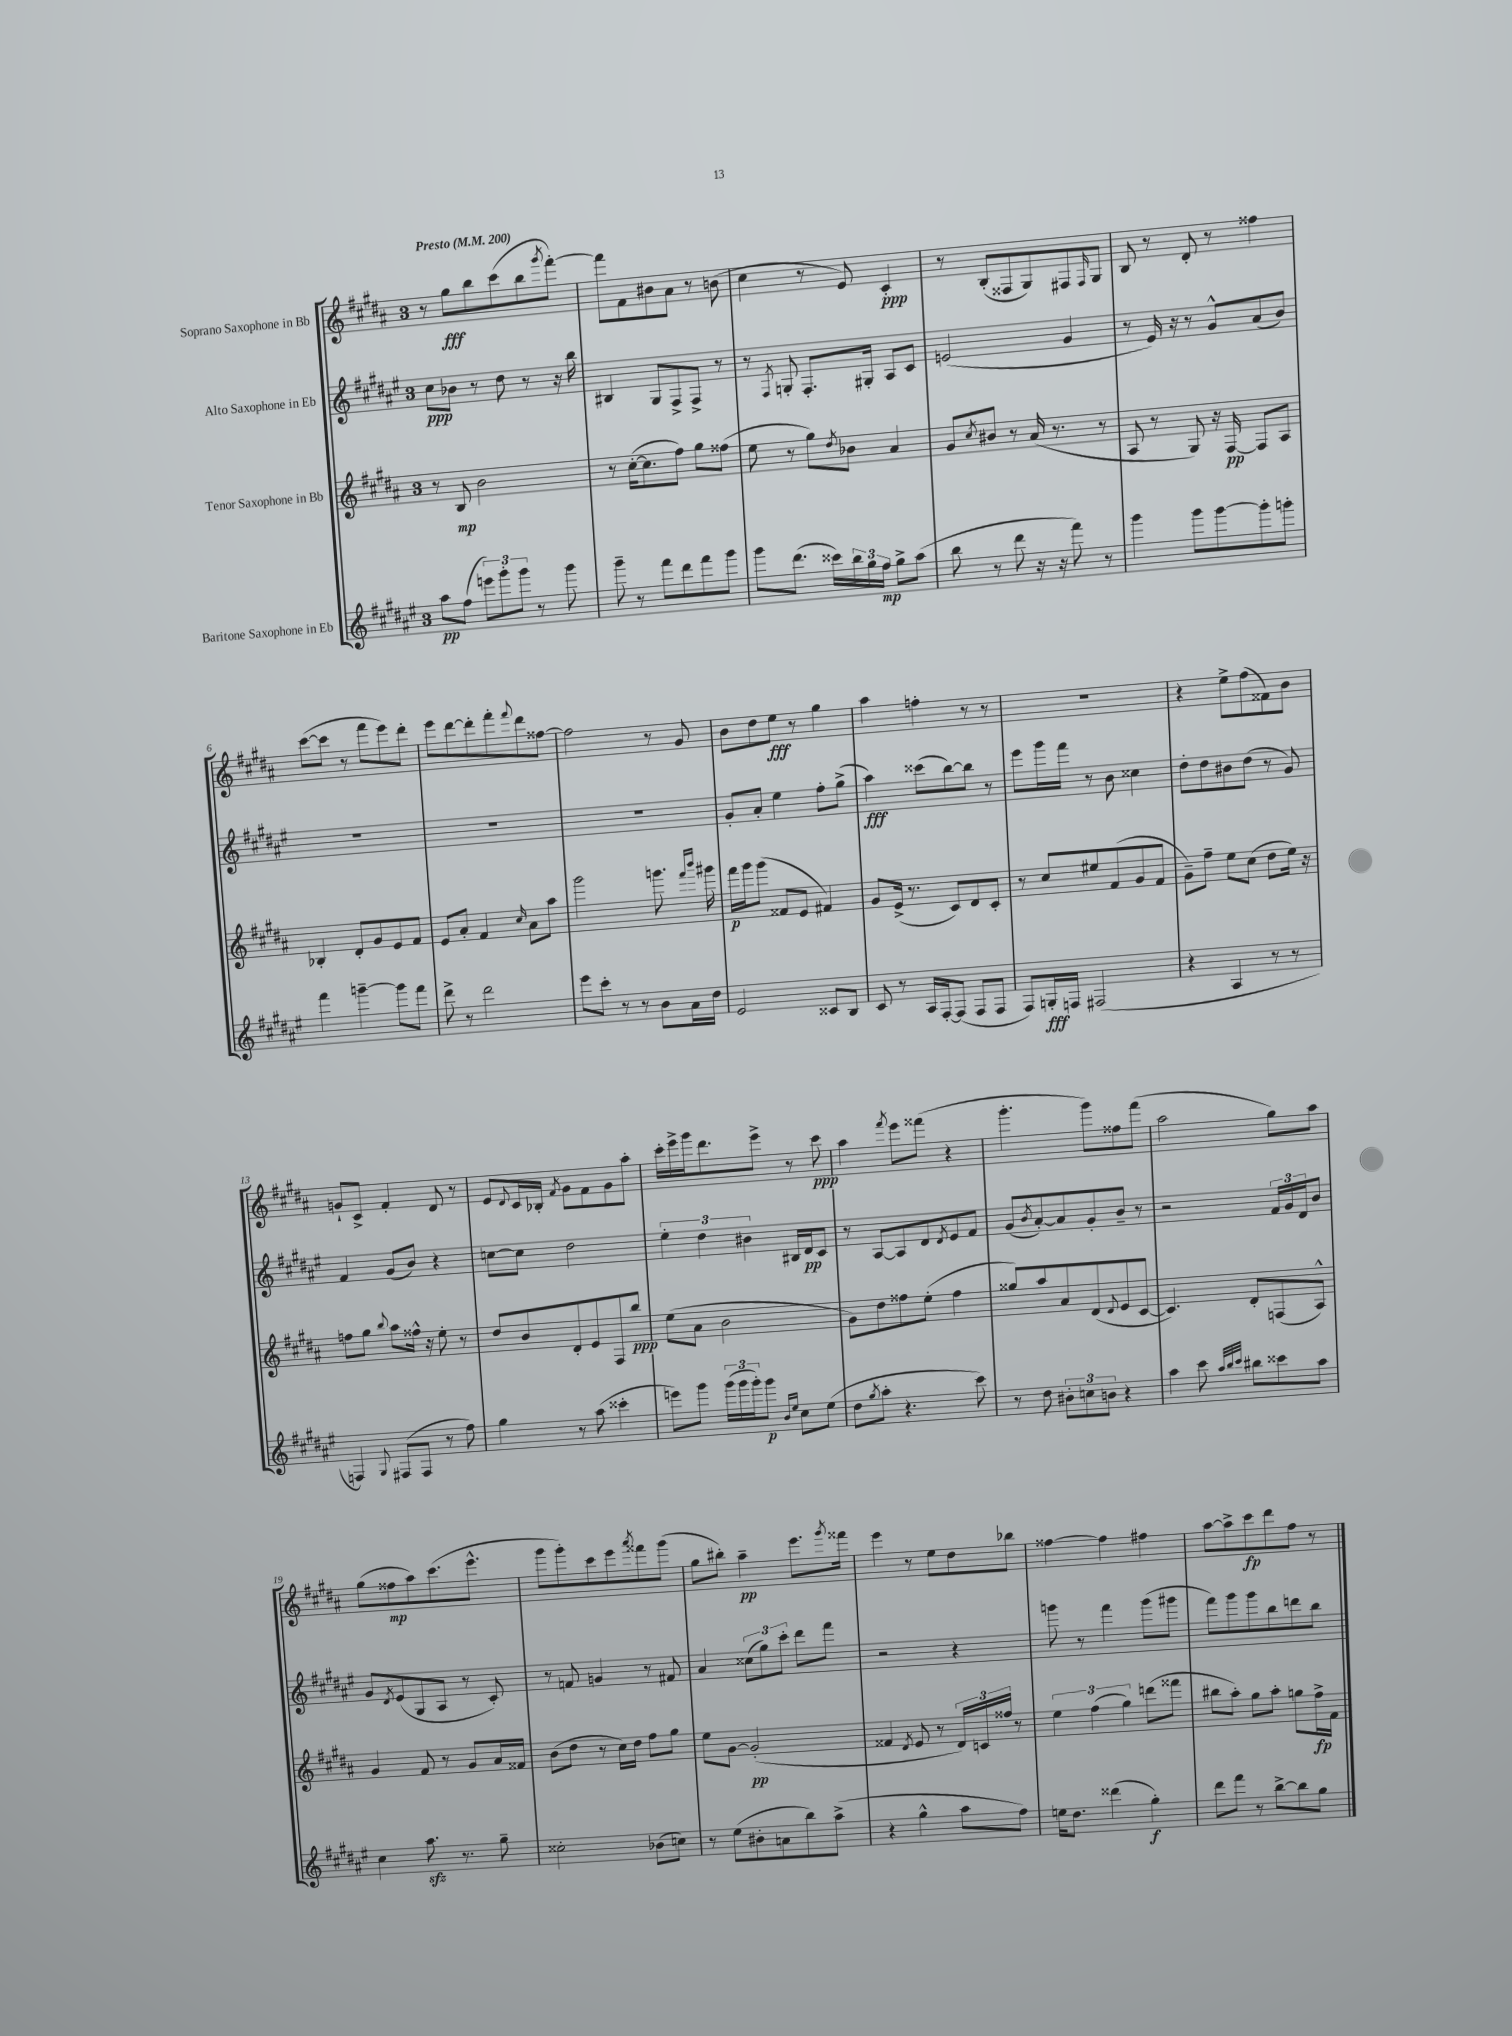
<<
\new StaffGroup <<
\new Staff = "s0" \with { instrumentName = "Soprano Saxophone in Bb" } {
    \clef treble \key b \major \once \override Staff.TimeSignature.style = #'single-digit \time 3/4 \tempo "Presto" 4 = 200
    r8 gis''8\fff b''8 cis'''8( b''8 \acciaccatura { gis'''8 } fis'''8~-.) |
    fis'''8 fis'8 bis'8 ais'8 r8 b'8( |
    cis''4 r8 e'8) cis'4-.\ppp |
    r8 b8-.( fisis8 gis8) fis8 \grace { fis16 } gis8 |
    b8 r8 dis'8-. r8 fisis''4 |
    cis'''8~( cis'''8 r8 fis'''8 e'''8) dis'''8-. |
    e'''8 dis'''8~ dis'''8-. fis'''8-. \appoggiatura { fis'''8 } dis'''8 fisis''8~ |
    fisis''2 r8 gis'8 |
    b'8 dis''8 e''8\fff r8 gis''4 |
    ais''4 f''4-. r8 r8 |
    R2. |
    r4 e''8-> fis''8( fisis'8) b'8 |
    g'8-! cis'8-> fis'4-. dis'8 r8 |
    e'8 \appoggiatura { dis'8 } cis'16 bes16-. \acciaccatura { fis'8 } gis'8 fis'8 gis'8 ais''8-. |
    cis'''16-. e'''16-> gis'''16 dis'''8. e'''8-> r8 cis'''8\ppp |
    ais''4 \acciaccatura { fis'''8 } e'''8 fisis'''8( r4 |
    gis'''4.-. gis'''8) fisis''8 fis'''8( |
    ais''2 gis''8) ais''8 |
    gis''8( fisis''8\mp ais''8) cis'''8.( e'''8.-^ |
    gis'''8 gis'''8-.) cis'''8 e'''8 \acciaccatura { ais'''8 } fisis'''8 gis'''8( |
    gis''8 bis''8-.) ais''4--\pp e'''8. \acciaccatura { gis'''8 } fisis'''16 |
    e'''4 r8 e''8 dis''8 bes''8 |
    fisis''4~ fisis''4 fis''4 |
    ais''8~ ais''8-> cis'''8\fp dis'''8 fis''8 r8 \bar "|." |
}
\new Staff = "s1" \with { instrumentName = "Alto Saxophone in Eb" } {
    \clef treble \key fis \major \once \override Staff.TimeSignature.style = #'single-digit \time 3/4
    cis''8\ppp bes'8 r8 dis''8 r8 r16 b''16 |
    bis4 gis8 fis8-> fis8-> r8 |
    r8 \acciaccatura { fis8 } g8-. fis8.-. gis16-. ais8 cis'8 |
    e'2( gis'4 |
    r8 eis'16) r16 r8 gis'8-^ ais'8( b'8) |
    R2. |
    R2. |
    R2. |
    gis'8-. ais'8-. eis''4 fis''8-. gis''8->( |
    ais''4\fff) cisis'''8( b''8~) b''8 r8 |
    eis'''8 gis'''16 fis'''16 r8 b'8 cisis''4 |
    dis''8-. dis''8 bis'8 dis''8( r8 gis'8) |
    fis'4 gis'8( b'8) r4 |
    c''8~ c''8 dis''2 |
    \tuplet 3/2 { eis''4-. dis''4 bis'4 } bis16 dis'16\pp cis'8 |
    r8 ais8~ ais8 dis'8 \acciaccatura { dis'8 } eis'8 fis'8 |
    gis'8( \acciaccatura { b'8 } ais'8~-.) ais'8 gis'8-. b'8-- r8 |
    r2 \tuplet 3/2 { fis'16 gis'16 dis'16 } b'8 |
    gis'8 \acciaccatura { dis'8 } eis'8( gis8 ais8 r8 cis'8-.) |
    r8 f'8 g'4 r8 fis'8 |
    ais'4 \tuplet 3/2 { cisis''8( gis''8) cis'''8-. } dis'''8 fis'''8 |
    r2 r4 |
    g'''8 r8 fis'''4 g'''8( gis'''8 |
    fis'''8) gis'''8 gis'''8 b''8 d'''8 b''8 \bar "|." |
}
\new Staff = "s2" \with { instrumentName = "Tenor Saxophone in Bb" } {
    \clef treble \key b \major \once \override Staff.TimeSignature.style = #'single-digit \time 3/4
    r8 b8\mp b'2 |
    r8 cis''16~-.( cis''8. fis''8) gis''8 fisis''8( |
    e''8 r8 gis''8) \acciaccatura { dis''8 } bes'8 ais'4 |
    gis'8 \acciaccatura { cis''8 } bis'8 r8 ais'16( r8. r8 |
    ais8 r8 gis8) r16 fis16~\pp fis8 ais8 |
    bes4-. dis'8-. gis'8 e'8 fis'8 |
    e'8 ais'8-. fis'4 \grace { cis''16 } ais'8 ais''8 |
    gis'''2 g'''8. \grace { fis'''16 b'''16 } gis'''16 |
    fis'''16\p gis'''16 gis'''8( fisis'8 e'8 fis'4) |
    gis'8 e'16->( r8. cis'8) dis'8 cis'8-. |
    r8 cis''8 eis''8 fis'8( gis'8 fis'8 |
    gis'8--) fis''8-- e''8 cis''8( dis''8 e''16) r16 |
    f''8 gis''8 \appoggiatura { b''8 } ais''8 fisis''16-^ r16 e''8-. r8 |
    dis''8 b'8 dis'8-. e'8 fis8 b''8\ppp |
    e''8( ais'8 b'2 |
    gis'8) dis''8 fisis''8 e''8-.( fisis''4 |
    gisis''8) ais''8 ais'8 dis'8( \appoggiatura { dis'8 } e'8 cis'8~ |
    cis'4.) dis'8-. f8( ais8-^) |
    gis'4 fis'8 r8 gis'8 ais'16 fisis'16 |
    b'8( dis''8 r8 cis''16) dis''16 fis''8 gis''8 |
    e''8 gis'8~ gis'2-.\pp( |
    fisis'4 \acciaccatura { dis'8 } e'8 r8 \tuplet 3/2 { dis'16) c'16 fisis''16 } r8 |
    \tuplet 3/2 { e''4 fis''4( gis''4) } d'''8( fisis'''8 |
    bis''8 ais''8-.) gis''8 ais''8-. g''8 fis''16->\fp fis'16 \bar "|." |
}
\new Staff = "s3" \with { instrumentName = "Baritone Saxophone in Eb" } {
    \clef treble \key fis \major \once \override Staff.TimeSignature.style = #'single-digit \time 3/4
    ais''8\pp fis''8( \tuplet 3/2 { e'''8) gis'''8-. gis'''8 } r8 gis'''8 |
    gis'''8-- r8 fis'''8 dis'''8 fis'''8 gis'''8 |
    gis'''8 dis'''8.( cisis'''16) \tuplet 3/2 { b''16 gis''16 fis''16\mp } gis''8-> ais''8( |
    b''8 r8 dis'''8 r16 r16 fis'''8) r8 |
    gis'''4 gis'''8 gis'''8~ gis'''8-. g'''8-. |
    fis'''4 g'''4~-- g'''8 fis'''8 |
    dis'''8-> r8 dis'''2 |
    eis'''8 cis'''8-. r8 r8 b'8 ais'16 dis''16 |
    eis'2 cisis'8 b8 |
    cis'8 r8 ais16 fis16~-. fis8( fis8 fis8 |
    fis8) g16-.\fff f16 fis2( |
    r4 ais4 r8 r8 |
    f4) \appoggiatura { gis8 } fis8( fis8 r8 fis''8) |
    gis''4 r8 ais''8( cisis'''4-. |
    e'''8) gis'''8 \tuplet 3/2 { gis'''16( gis'''16 gis'''16-.) } gis'''8\p \grace { b'16 eis''16 } cis''8 eis''8( |
    dis''8 \acciaccatura { gis''8 } ais''8-. r4. cis'''8) |
    r8 dis''8 \tuplet 3/2 { bis'8-. c''8 b'8 } r4 |
    ais''4 cis'''8 \grace { ais''32 b''32 cis'''32 } bis''8 cisis'''8 ais''8 |
    cis''4 ais''8.\sfz r8. gis''8-- |
    cisis''2-. bes'8( c''8) |
    r8 eis''8( bis'8-. a'8 b''8) ais''8->( |
    r4 gis''4-^ ais''8 fis''8) |
    e''16 dis''8. disis'''4( gis''4-.\f) |
    dis'''8 fis'''8 r8 b''8~-> b''8 gis''8 \bar "|." |
}
>>
>>
